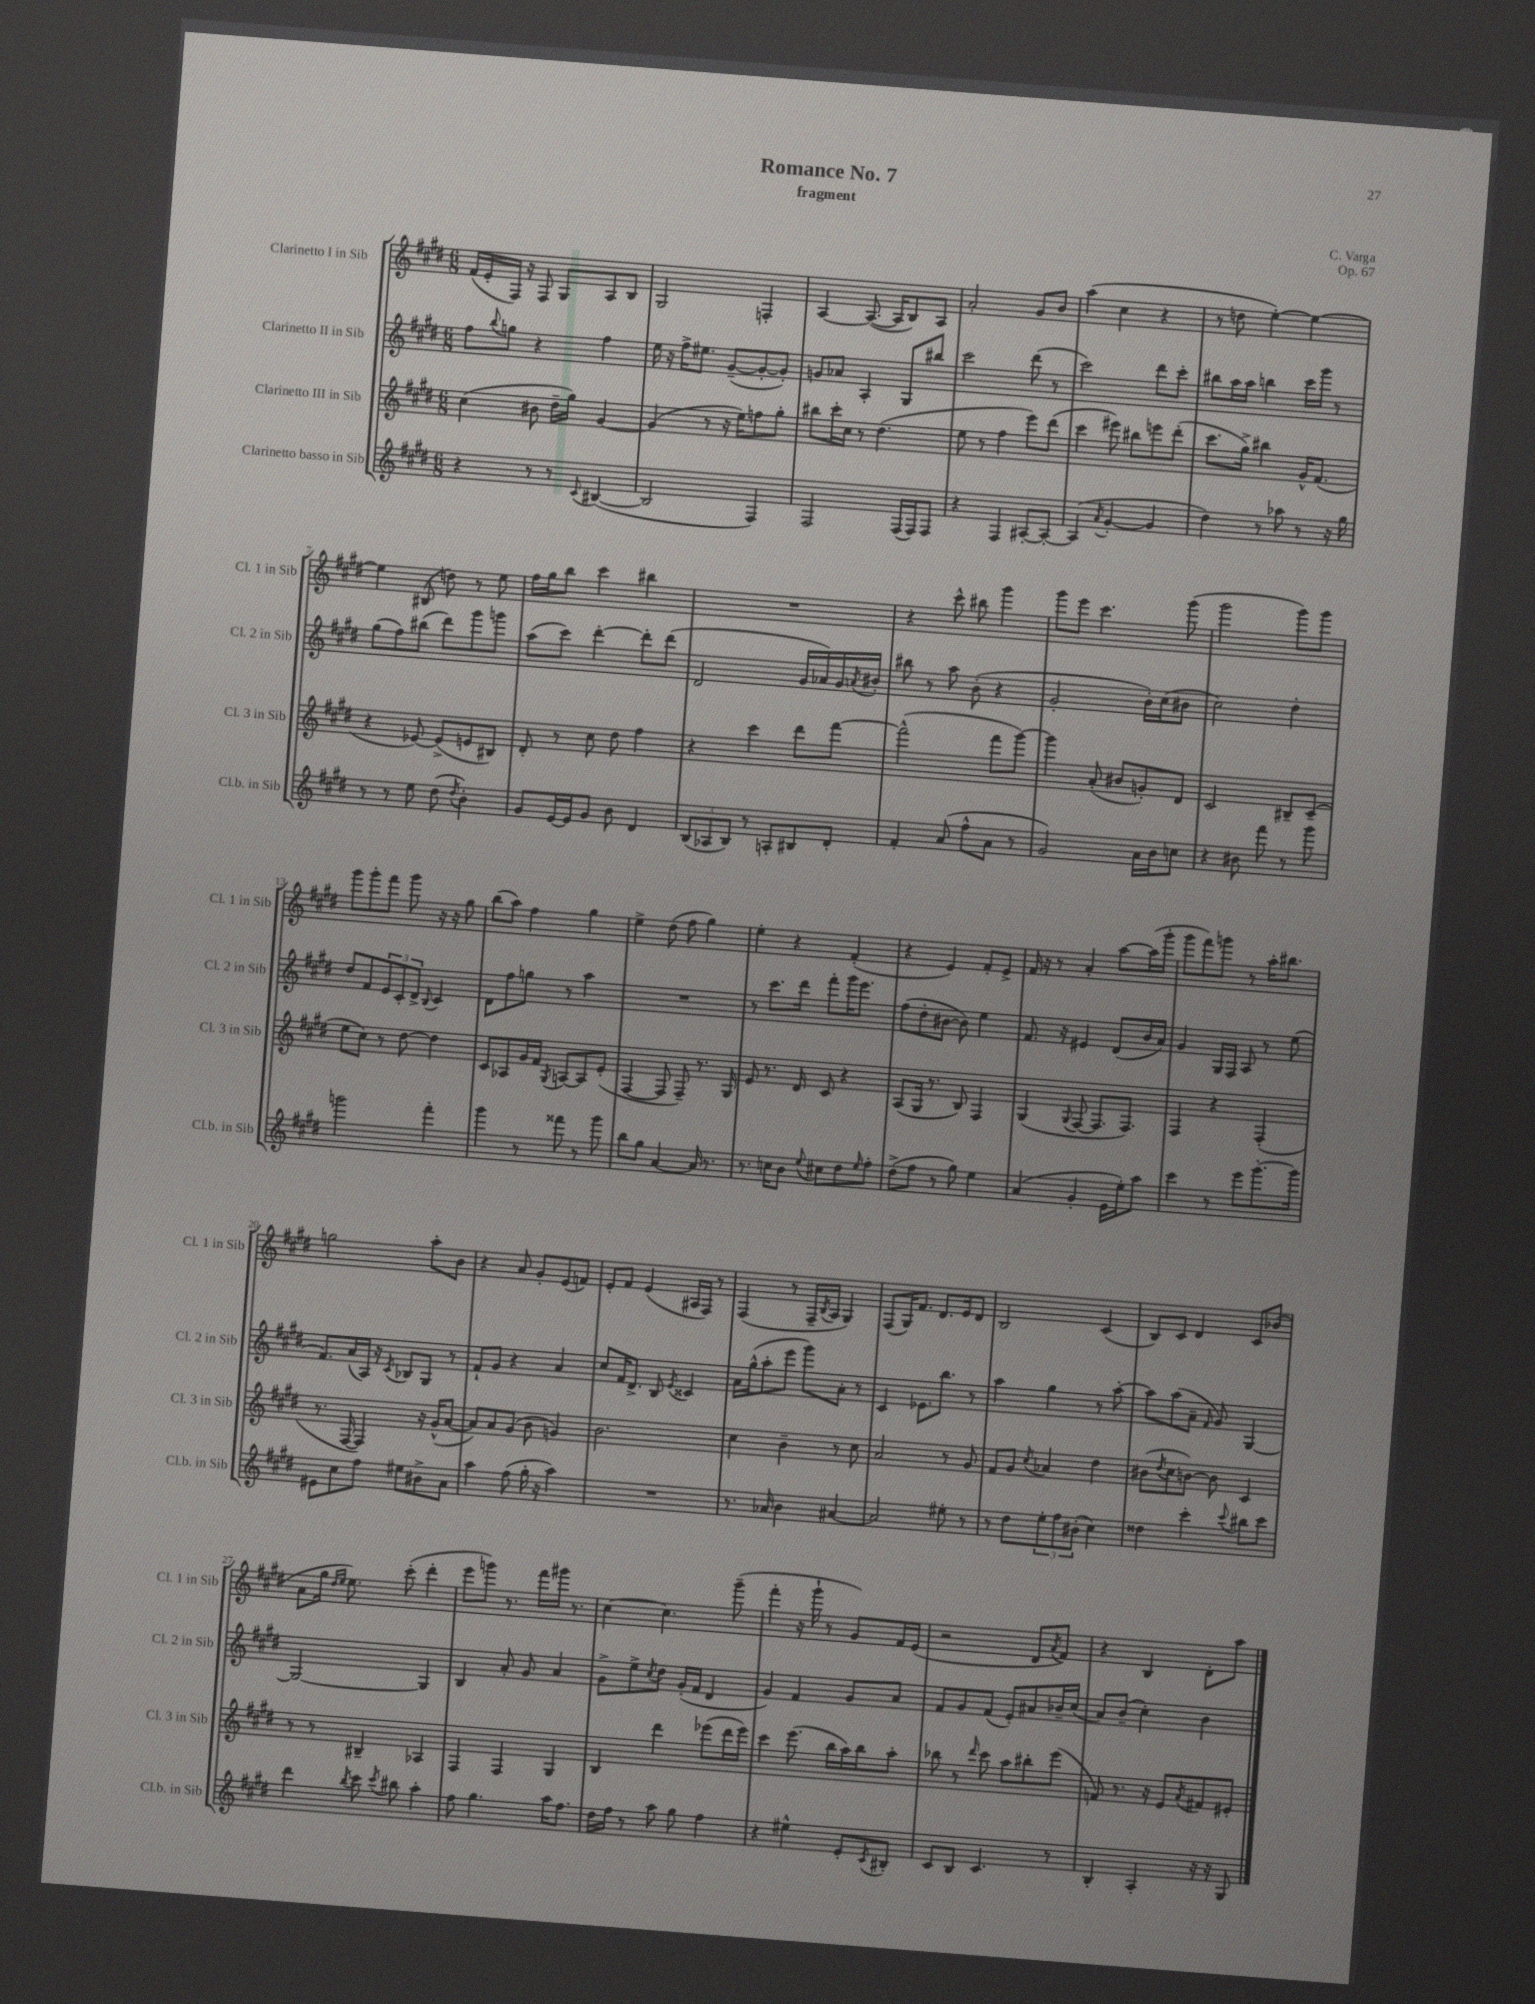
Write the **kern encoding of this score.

**kern	**kern	**kern	**kern
*staff4	*staff3	*staff2	*staff1
*clefG2	*clefG2	*clefG2	*clefG2
*k[f#c#g#d#]	*k[f#c#g#d#]	*k[f#c#g#d#]	*k[f#c#g#d#]
*M6/8	*M6/8	*M6/8	*M6/8
4r	(4cc#	8ff#	(16f#
.	.	.	16e'
.	.	8qqbb	.
.	.	8gg	16F#)
.	.	.	16r
8r	8b#	4r	8F#
8r	16dd#~	.	8G#
.	16gg#)	.	.
8qqc#	.	.	.
([4B#	[4g#	4ff#	8A
.	.	.	8B
=	=	=	=
2B#]	(4g#]	16ee	2G#
.	.	16r	.
.	.	16ff#^	.
.	.	8.ee#	.
.	8r	.	.
.	16r	([8g#~	.
.	16ee)	.	.
4F#)	8ff	8g#'_	4F'
.	8gg#'	8g#'])	.
=	=	=	=
2F#	8bb#	8g	[4A
.	16ccc#'	8a-	.
.	16cc#	.	.
.	8r	4A'	(8.A_
.	(4.dd#	.	.
.	.	.	16A]
(16F#	.	8G#	8B)
16F#)	.	.	.
8F#	.	8bb#	8A
=	=	=	=
4r	8ee	2ccc#	2a'
.	8r	.	.
4F#	4ff#	.	.
[8A#'	8eee)	(8ddd#	8g#
8A#'_	(8ddd#	8r	8b
=	=	=	=
(4A#]	4ccc#	2ccc#)	(4aa
8qa	.	.	.
[4g#'	8eee#)	.	4cc#
.	8bb#	.	.
4g#]	8eee	8ddd#	4r
.	(8ddd#'	8ccc#'	.
=	=	=	=
4dd#)	8.ccc#	8bb#	8r
.	.	16aa	8dd
.	16gg#^)	16aa	.
8r	4bb#	4bb	[4ee')
8aa-	.	.	.
8r	16g#^^	16ccc#	4ee_
.	(8.f#	16ggg#	.
16r	.	8r	.
16gg#	.	.	.
=	=	=	=
8r	4r	(8gg#	4ee]
8r	.	8ff#)	.
8ee	[8e-)	(8bb#	(8B#
(8dd#	(8e-^]	8ddd#)	8dd)
8qdd#	.	.	.
4b')	8e	8ggg#	8r
.	8B#)	8ggg	8ee
=	=	=	=
8g#	8d#'	(8aa	16ff#
.	.	.	16gg#
[16e	8r	8ccc#)	8bb
16e]	.	.	.
8g#	8cc#	[4ddd#'	4ccc#
8b	8dd#	.	.
4d#	4ff#	8ddd#']	4bb#
.	.	(8ddd#	.
=	=	=	=
(12B	4r	2d#	2.r
12A-	.	.	.
12B)	.	.	.
8r	4ccc#	.	.
8A'	.	.	.
8B#	8ddd#	16g#	.
.	.	16a-)	.
8d#'	[8fff#	16g#	.
.	.	8qa	.
.	.	16b#'	.
=	=	=	=
4f#'	(2fff#^^]	8bb#	4r
.	.	8r	.
(8a	.	8aa	8ccc#^^
8ff#^^	.	(8b'	8bb#
8a	8fff#	4r	4ggg#
8r	[8ggg#)	.	.
=	=	=	=
2g#)	4ggg#]	2g#'	8ggg#
.	.	.	8eee
.	(8a'	.	4.ccc#
.	8b#	.	.
16a	8g')	16b')	.
16b	.	(16cc#	.
8cc	8d#	8b#	(8ggg#
=	=	=	=
4r	2c#	2cc#)	2ggg#
8b#	.	.	.
8fff#	.	.	.
8r	8B#~	4dd#'	8ggg#)
8ggg#	(8c#~	.	8ggg#
=	=	=	=
2ggg	8ee	8dd#	8ggg#
.	8cc#)	8f#	8ggg#'
.	8r	12e	8fff#
.	.	12c#'	.
.	[8dd#	.	8ggg#
.	.	12d#^	.
.	.	8qqB	.
4fff#'	4dd#]	4c#	16r
.	.	.	16r
.	.	.	8gg#
=	=	=	=
4ggg#	8c#	8d#	(8bb
.	8A-	8ff#	8aa)
8r	16g#	8gg	4ff#
.	16f#	.	.
.	8qG#	.	.
8fff##	[8A	8r	.
8r	8A]	4aa	4gg#
8ggg#	(8e'	.	.
=	=	=	=
8bb	[4F#	2.r	4ee^
8gg#	.	.	.
[4a	8F#]	.	(8dd#
.	8F#~)	.	8ff#
16a]	8.r	.	4gg#)
8.r	.	.	.
.	16G#	.	.
=	=	=	=
8.r	8e	8r	4ee'
.	8.r	8.ccc#	.
16cc	.	.	.
8b	.	.	4r
.	16d#	16ddd#	.
8qqee	.	.	.
8cc#	8c#	8fff#'	.
8dd#	4r	16ggg#	(4f#'
.	.	8.eee	.
16qqee	.	.	.
8ff#'	.	.	.
=	=	=	=
(8dd#^	(8A	(8ff#	4r
8ff#	16G#	8dd#'	.
.	8.r	.	.
8r	.	[8b#	4e)
8gg#)	8B)	8b#])	.
4ee	4F#	4ee	8f#'
.	.	.	8e^
=	=	=	=
(4a	(4G#	8.f#	16f#
.	.	.	16r
.	.	.	8r
.	.	16r	.
.	8qqG#	.	.
4g#'	[8F#	4e#	4a'
.	8.F#]	.	.
16e	.	(8d#	[8aa
16ee')	8.F#)	.	.
8aa	.	16b	(16aa]
.	.	16a)	16ggg#'
=	=	=	=
4ccc#	4F#	4g#	8ggg#
.	.	.	8fff#)
8r	4r	16G#	8ggg
.	.	16F#	.
8eee	.	8A	8r
[8.ggg#'	(4F#'	8r	16aa'
.	.	.	8.bb#
.	.	(8ee	.
16ggg#]	.	.	.
=	=	=	=
8e#	8.r	8.f#)	2gg
8cc#	.	.	.
.	[16F#	(16a	.
8ff#	4F#])	16A)	.
.	.	16r	.
.	.	8qc#	.
8ee#	.	8B-	.
8b#^	16r	8G#	8aa'
.	(16g#^^	.	.
8a	[8a	8r	8b
=	=	=	=
4aa	8a])	8f#`	4r
.	8a	8g#	.
(8ff#	(8g#	4r	8a
16gg#'	8b	.	8g#'
16r	.	.	.
4aa)	4g)	4a	(8e
.	.	.	8f)
=	=	=	=
2.r	2.b	8cc#	8e'
.	.	16f#	8f#
.	.	8.d#^	.
.	.	.	(4e
.	.	8B	.
.	.	8qe	.
.	.	4c##	16A#
.	.	.	16F#)
.	.	.	8r
=	=	=	=
8.r	4cc#	16a	(4F#
.	.	(16gg#^^	.
.	.	8aa'	.
16a-	.	.	.
4b	4b~	8eee	8r
.	.	8ggg#)	16F#~
.	.	.	8qB
.	.	.	16A
[4a#	8r	8a'	4G#)
.	8cc#	8r	.
=	=	=	=
2a#]	2a	4c#	(8F#
.	.	.	16G#)
.	.	.	8.f#
.	.	8.e-	.
.	.	.	8.d#
.	.	8.bb	.
8ee#'	8r	.	.
.	.	.	16e
8r	8g#	8r	8d#
=	=	=	=
8r	8f#	4aa	2B
8dd#	8g#	.	.
.	8qcc#	.	.
12ee'	4a-	4gg#	.
12ff#	.	.	.
(12b#'	.	.	.
4cc#)	4dd#	8r	(4c#
.	.	[8aa'	.
=	=	=	=
4dd##	(8b#	8aa]	8B)
.	8qdd#	.	.
.	8cc#	(8aa	8c#
4ccc#'	[8b)	8a~	4d#
.	.	16qqf#	.
.	8b]	8g#)	.
8qqccc#	.	.	.
8bb#	4c#	[4G#	8c#
8ccc#	.	.	(8b-
=	=	=	=
4ddd#	8r	2G#_	8a
.	8r	.	16gg#
.	.	.	16qqdd#
.	.	.	16qqee
.	.	.	8.ee)
8qbb	.	.	.
8ccc#	4B#~	.	.
8qccc#	.	.	.
8bb#	.	.	(8ccc#'
4aa'	4A-	4G#]	4ddd#'
=	=	=	=
8ff#	4F#	4B	8eee
4.gg#	.	.	8ggg)
.	4F#	8a'	8.r
.	.	8g#	.
.	.	.	16fff#
16aa	4G#	4a	16ggg#
8.ff#	.	.	8.r
=	=	=	=
16dd#	4B	8g#^	[4cc#
16ff#	.	.	.
8r	.	8ee^	.
.	.	8qcc#	.
8aa	4ddd#	8dd#	4.cc#]
8gg#	.	(16g#'	.
.	.	16f#	.
4ff#	(8eee-	4d#	.
.	16ddd#	.	(8ggg#~
.	16eee-)	.	.
=	=	=	=
4r	4ccc#	4g#)	4fff#'
4ee#^^	(8.eee	4f#	16r
.	.	.	16ggg#`
.	.	.	8r
.	16bb	.	.
8e'	16aa)	8g#	8g#)
.	16bb	.	.
8qc#	.	.	.
8B#'	8aa'	8a	16f#
.	.	.	(16e
=	=	=	=
8c#	8bb-	8f#	2r
8B	8r	8g#	.
.	16qqddd#	.	.
4.c#	8ccc#	(8f#	.
.	8aa	8e')	.
.	8bb#'	8a#	8d#
.	.	.	8qa
8r	(8eee	16b-~	8f#)
.	.	(16cc#	.
=	=	=	=
4B'	8f)	8a)	4r
.	8.r	(8b~	.
4A'	.	4cc#')	4B
.	16r	.	.
.	8e	.	.
.	8qa	.	.
16r	8f#	4b	8d#'
16r	.	.	.
8G#	8e#'	.	8aa
==	==	==	==
*-	*-	*-	*-
